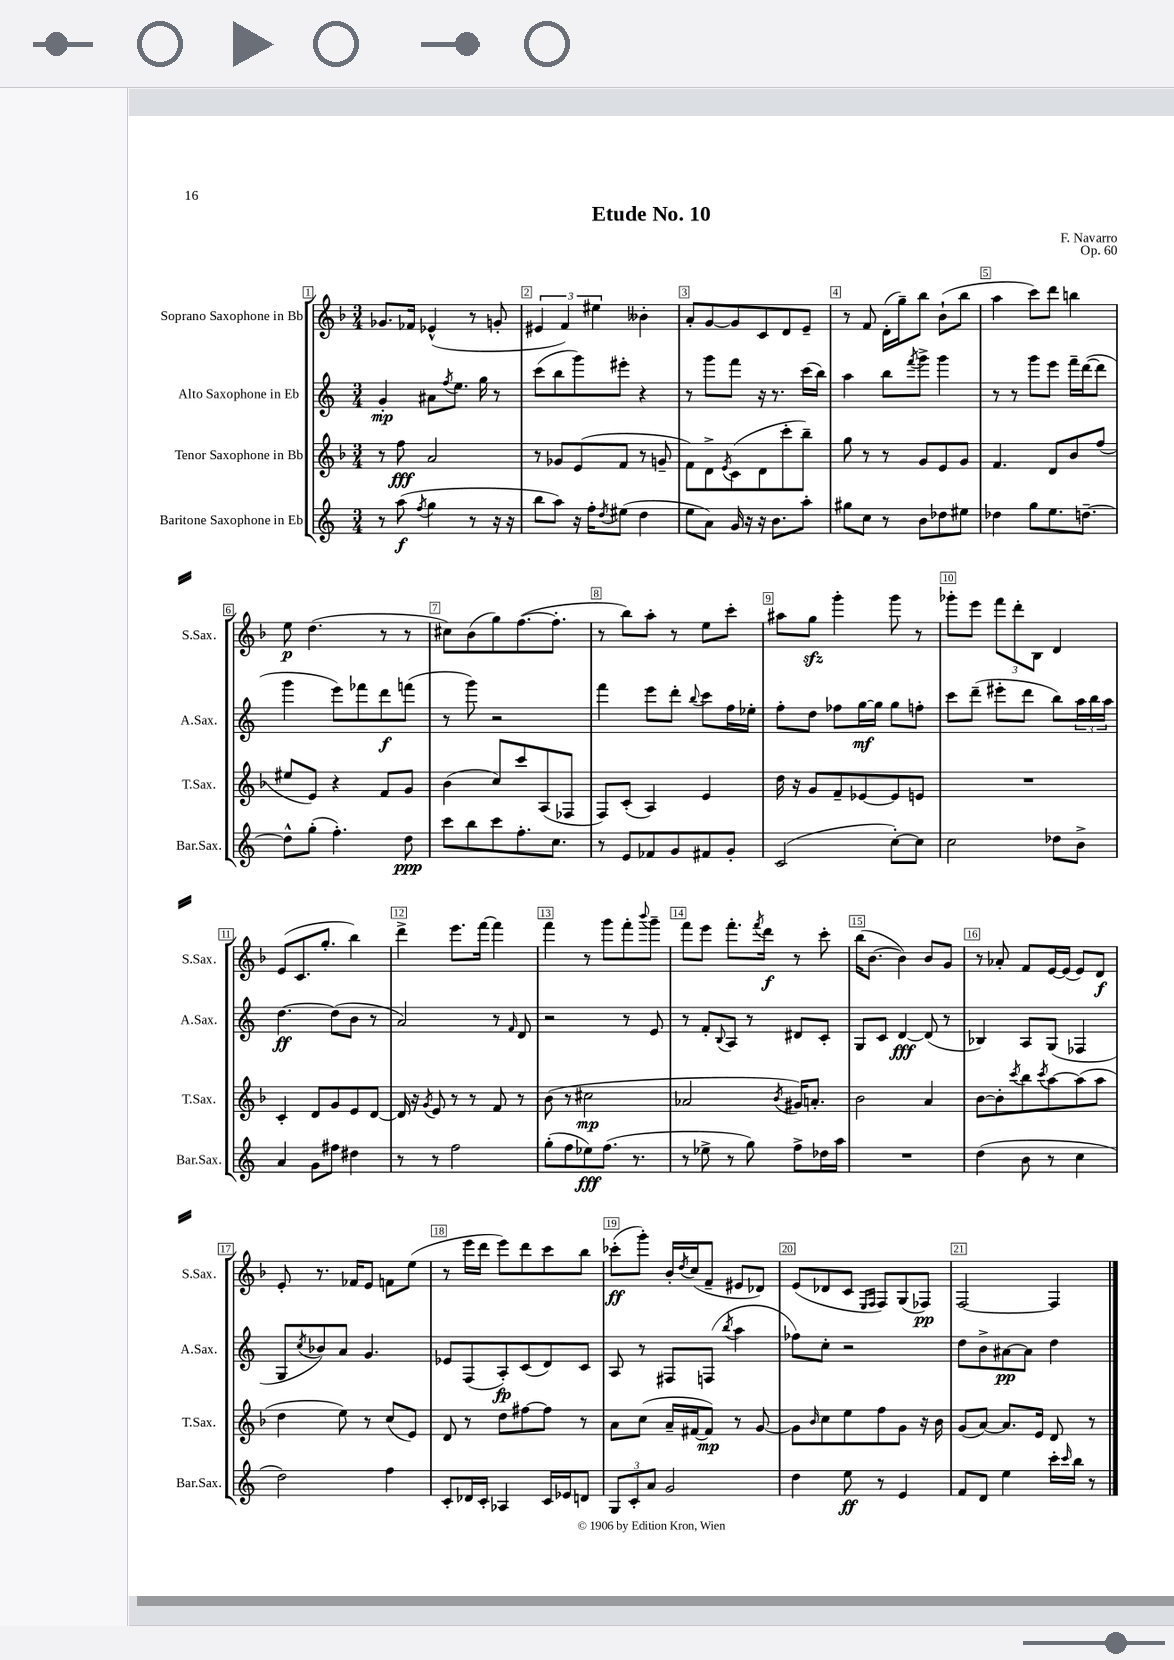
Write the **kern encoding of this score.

**kern	**kern	**kern	**kern
*staff4	*staff3	*staff2	*staff1
*clefG2	*clefG2	*clefG2	*clefG2
*k[]	*k[b-]	*k[]	*k[b-]
*M3/4	*M3/4	*M3/4	*M3/4
8r	8r	4g'/	8.g-/L
(8aa\	8ff\	.	.
.	.	.	16f-/Jk
8qff/	.	.	.
4gg\	2a/	8a#\L	(4e-^^/
.	.	8qff/	.
.	.	8.ee\J	.
8r	.	.	8r
.	.	16gg\	.
16r	.	8r	8g'/
16r	.	.	.
=	=	=	=
8bb\L	8r	(8ccc\L	6e#/
8aa\J)	8g-/L	8bb\	.
.	.	.	6f/)
16r	(8e/	8ggg\)	.
16ff'\LK	.	.	.
.	.	.	6ee#\
8qdd/	.	.	.
(8ee#\J	8f/J	8eee#'\J	.
4dd\	8r	4r	4b--'\
.	8g~/	.	.
=	=	=	=
8ee\L	8f\L)	8r	8a'/L
8a\J)	8d^\	8ggg\L	[8g/
.	8qe/	.	.
16g/	(8c\	8fff\J	8g/]
16r	.	.	.
16r	8d\	16r	8c/
8.b\L	.	8.r	.
.	8ccc'\	.	8d/
8aa'\J	8bb-~\J)	(16ccc\LL	8e~/J
.	.	16bb\JJ)	.
=	=	=	=
8gg#\L	8gg\	4aa\	8r
8cc\J	8r	.	8f/
8r	8r	8bb\L	(16d'\LL
.	.	.	16gg~\J)
.	.	8qfff/	.
8b\L	8g/L	8ggg^\J	8bb-\J
8dd-\	8e/	4ggg\	(8b-`\L
8ee#\J	8g/J	.	8bb-\J
=	=	=	=
4dd-\	4.f/	8r	4aa\
.	.	8r	.
8gg\L	.	8ggg\L	8ccc\L)
8.ee\	8d/L	8eee\J	8ddd\J
.	8b-/	16fff~\LL	4bb\
[8.dd~\J	.	([16ddd\J	.
.	(8ff/J	8ddd\]J	.
=	=	=	=
8dd^^\]L	8ee#/L	4ggg\	8ee\
(8gg'\J	8e/J)	.	(4.dd\
4.ff'\)	4r	8eee\L)	.
.	.	8fff-\	.
.	8f/L	8ddd\	8r
8dd\	8g/J	(8fff\J	8r
=	=	=	=
8ccc\L	(4b-\	8r	8cc#\L)
8bb\	.	8ggg\)	(8b-\
8ccc\	8cc/L)	2r	8gg\)
8.ff'\	8ccc/	.	([8.ff\
.	(8A/	.	.
8.cc\J	.	.	8.ff'\]J
.	8F-/J	.	.
=	=	=	=
8r	8F/L)	4fff\	8r
8e/L	(8c'/J	.	8bb-\L)
8f-/	4A/)	8eee\L	8aa'\J
8g/	.	8ddd'\J	8r
.	.	8qqbb/	.
8f#/	4e/	8ccc\L	8ee\L
8g'/J	.	16ff\L	8ccc'\J
.	.	16ee-'\JJ	.
=	=	=	=
(2c/	16dd\	8ff'\L	8aa#\L
.	16r	.	.
.	8g/L	8dd\J	8gg\J
.	8f~/	8ff-\L	4ggg'\
.	[8e-/	[16gg\L	.
.	.	16gg\]JJ	.
[8cc'\L)	8e-/]	8gg\L	8ggg\
8cc\]J	8e/J	8ff'\J	8r
=	=	=	=
2cc\	2.r	8ccc\L	8ggg-'\L
.	.	(8ddd~\J	8eee\J
.	.	8eee#'\L	12fff\L
.	.	.	12ddd'\
.	.	8ddd\J	.
.	.	.	12B-\J
8dd-\L	.	8bb\L)	4d/
8b^\J	.	24aa\L	.
.	.	24bb\	.
.	.	24aa\JJ	.
=	=	=	=
4a/	4c'/	[4.dd\	(8e/L
.	.	.	8.c/
8g\L	8d/L	.	.
.	.	.	8.gg'/J
8ff#\J	8g/	(8dd\]L	.
4dd#\	8e/	8b\J	4bb-\)
.	[8d/J	8r	.
=	=	=	=
8r	16d/]	2a/)	4ddd^\
.	16r	.	.
.	8qg/	.	.
8r	8e/	.	.
2ff\	8r	.	8.eee\L
.	8r	.	.
.	.	.	[16fff\Jk
.	8f/	8r	4fff\]
.	.	16qqf/	.
.	8r	8d/	.
=	=	=	=
(8gg'\L	(8b-\	2r	4fff\
8ff\	8r	.	.
8ee-\)	2cc#\	.	8r
(8.ff\J	.	.	8ggg\L
.	.	8r	8fff'\
8.r	.	.	.
.	.	.	8qqbbb-/
.	.	8e/	8ggg~\J
=	=	=	=
8r	2a-/	8r	8fff\L
8ee-^\	.	8f'/L	8eee\J
.	.	8qqB/	.
8r	.	8A/J	8.fff'\L
8gg\)	.	8r	.
.	.	.	8qfff/
.	.	.	16ddd\Jk
.	8qb-/	.	.
8ff^\L	16g#/LK)	8d#/L	8r
.	8.a'/J	.	.
16dd-\L	.	8c'/J	8ccc'\
16aa\JJ	.	.	.
=	=	=	=
2.r	2b-\	8G/L	(16bb-\LK
.	.	.	[8.b-\J
.	.	8c/J	.
.	.	[4d/	4b-\])
.	4a/	(8d/]	8b-/L
.	.	8r	8g/J
=	=	=	=
(4dd\	[8b-\L	4B-/)	8r
.	8b-'\]	.	8a-'/
.	8qccc/	.	.
8b\	8bb-\	8A/L	8f/L
.	8qccc/	.	.
8r	[8aa\	(8G/J	[16e/L
.	.	.	(16e/]JJ
4cc\	(8aa\]	4F-/	8e/L)
.	8aa\J	.	8d/J
=	=	=	=
2dd\)	4dd\	8G/L	8e'/
.	.	8qcc/	.
.	.	8b-/)	8.r
.	8ee\)	8a/J	.
.	.	.	16f-/LK
.	8r	4.g/	8e/J
4ff\	(8cc/L	.	8f\L
.	8e/J)	.	(8ee\J
=	=	=	=
8c'/L	8d/	8e-/L	8r
16d-/L	8r	(8F/	16eee\LL
16c'/JJ	.	.	16ddd\JJ
4A-/	8dd\L	8A'/)	8eee\L)
.	[8ff#\	(8c/	8ddd\
16c/LL	8ff#\]J	8d/)	8ccc\
16e-/J	.	.	.
8d/J	8r	8c/J	8bb-\J
=	=	=	=
12G/L	8a\L	8A/	(8ccc-'\L
12c'/	.	.	.
.	(8cc\J	8r	8ggg'\J)
12a/J	.	.	.
2g/	16a~/LL	8F#/L	16b-'/LL
.	.	.	8qdd/
.	[16f#/J	.	(16cc/J
.	8f#/]J)	(8F/J	8f~/J
.	.	8qbb/	.
.	8r	4aa\	8e#/L
.	[8g/	.	8d-/J)
=	=	=	=
4dd\	8g\]L	8ff-\L)	(8e/L
.	16qqb-/	.	.
.	8cc\	8cc'\J	8d-/
8ee\	8ee\	2r	8c/J
.	.	.	16qqE/LL
.	.	.	16qqF/JJ
8r	8ff\	.	8F/L)
4e/	8g\J	.	(8G/
.	16r	.	8F-/J)
.	16b-\	.	.
=	=	=	=
8f/L	(8g/L	8dd\L	[2F/
8d/J	[8a/J)	8b^\	.
4ee\	8.a/]L	[8a#\	.
.	.	8a#\]J	.
.	16e/Jk	.	.
16ccc'\LL	8d/	4dd\	4F/]
16qqccc/	.	.	.
16bb\JJ	.	.	.
8r	8r	.	.
==	==	==	==
*-	*-	*-	*-
